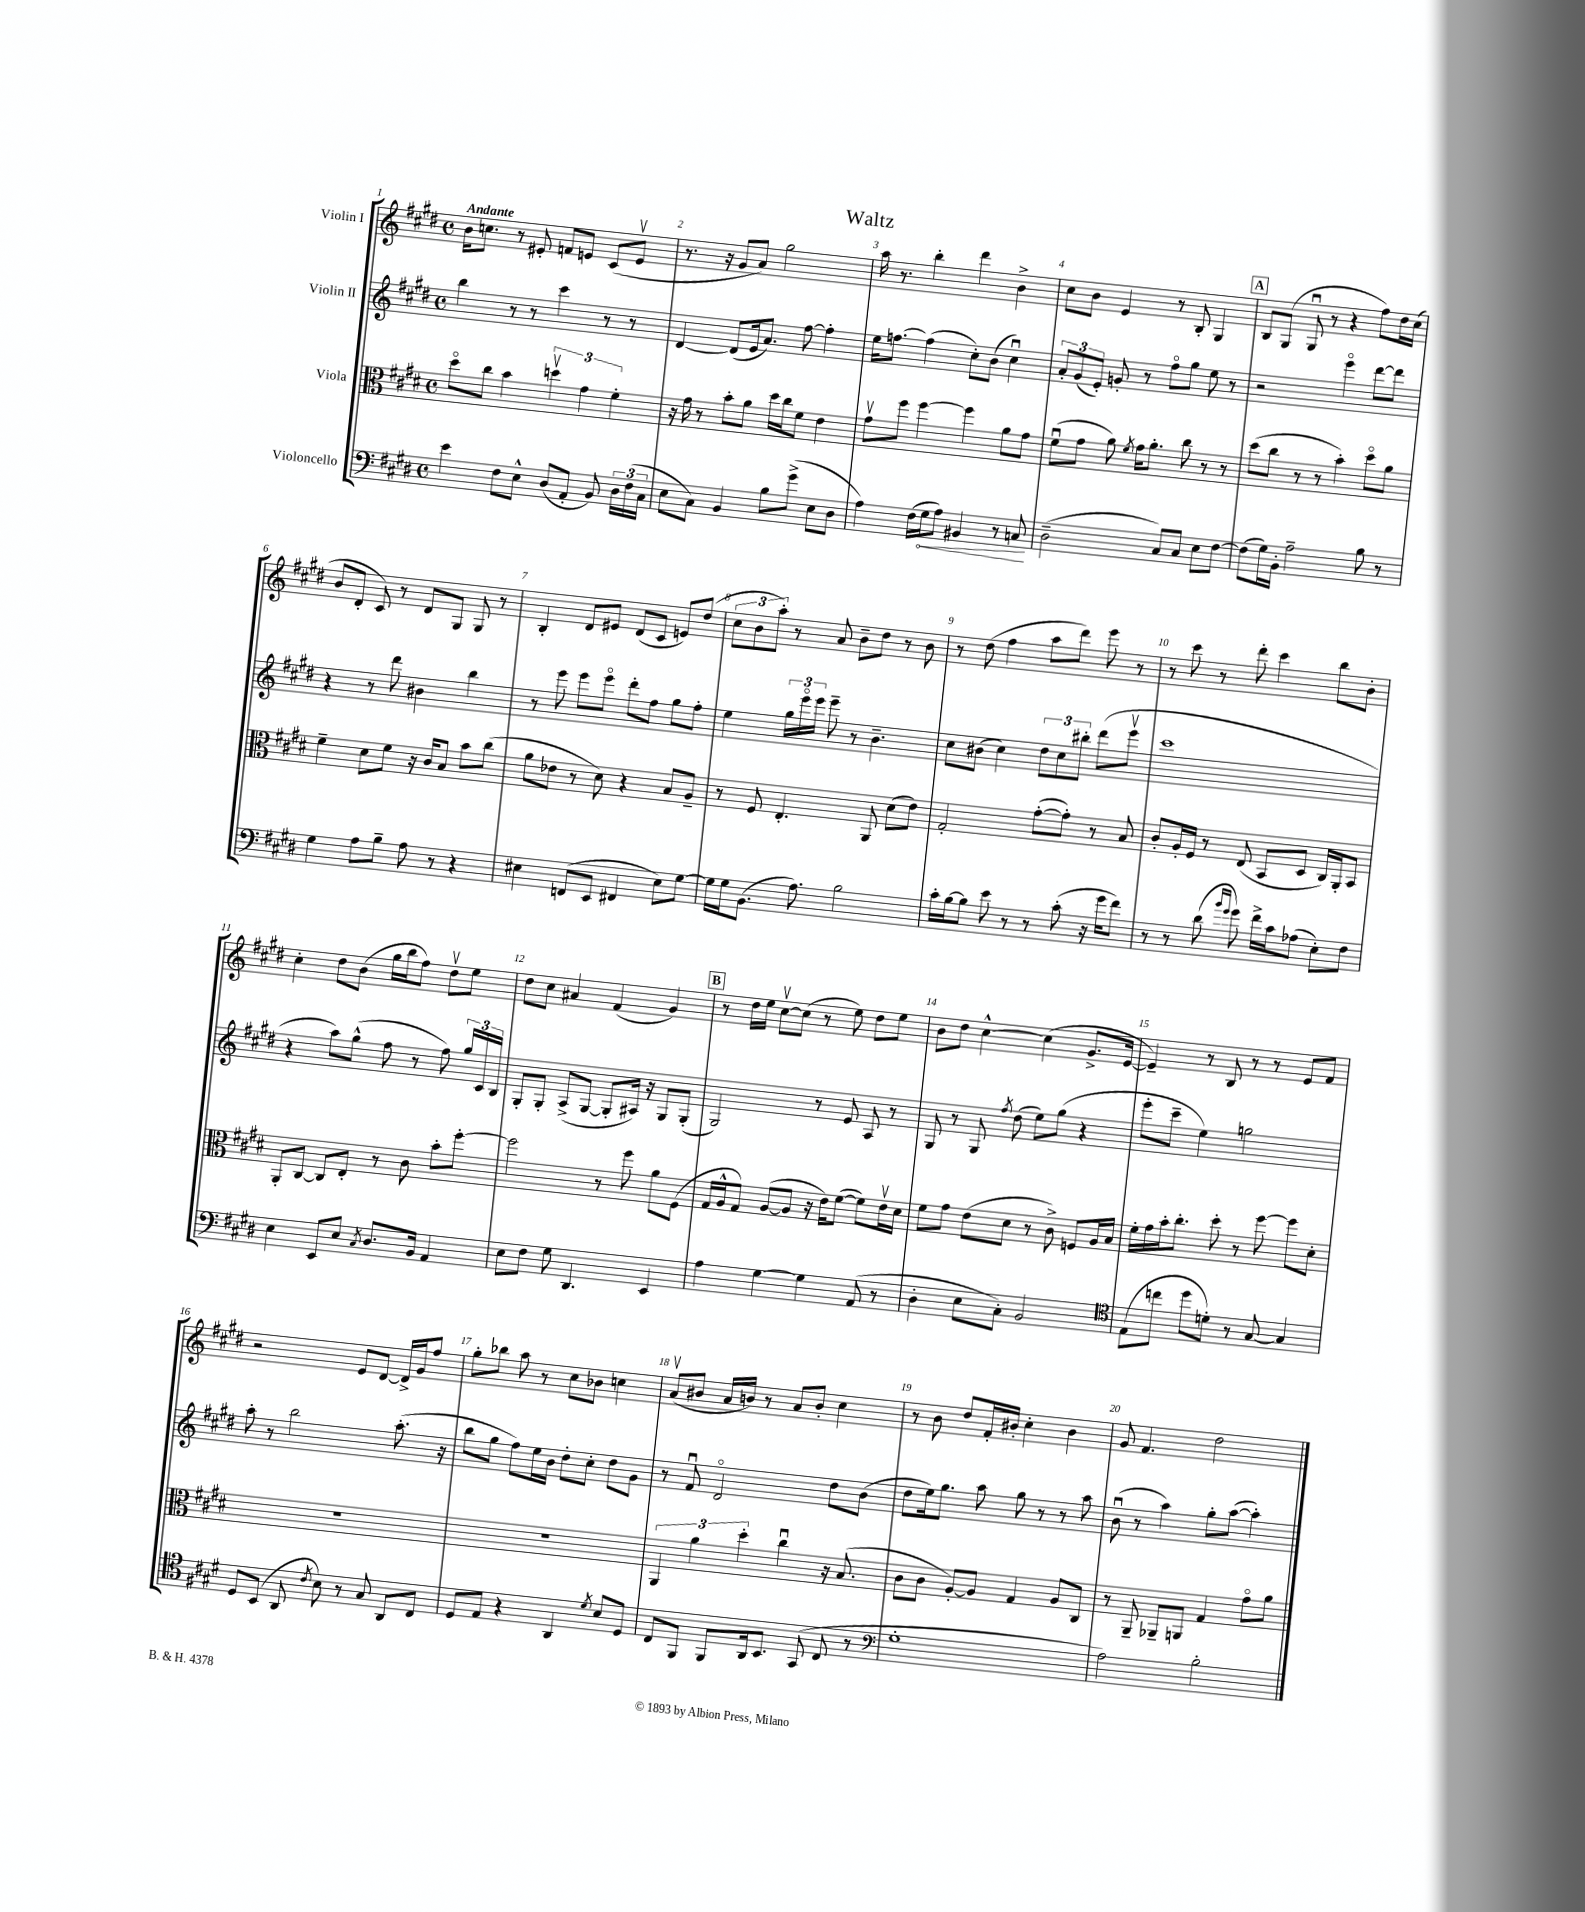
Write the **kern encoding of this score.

**kern	**dynam	**kern	**kern	**kern
*part4	*part4	*part3	*part2	*part1
*staff4	*staff4	*staff3	*staff2	*staff1
*I"Violoncello	*	*I"Viola	*I"Violin II	*I"Violin I
*clefF4	*	*clefC3	*clefG2	*clefG2
*k[f#c#g#d#]	*	*k[f#c#g#d#]	*k[f#c#g#d#]	*k[f#c#g#d#]
*M4/4	*	*M4/4	*M4/4	*M4/4
*met(c)	*	*met(c)	*met(c)	*met(c)
=1	=1	=1	=1	=1
!	!	!	!	!LO:TX:a:B:t=Andante
4e\	.	8dd#\L	4bb\	16b\KL
.	.	.	.	8.ccn\J
.	.	8cc#\J	.	.
8F#\L	.	4b\	8r	8r
8E^^\J	.	.	8r	8e#X'/
(8D#/L	.	6ddnv\	4ccc#\	8fn/L
8AA'/J	.	.	.	8en/J
.	.	6g#\	.	.
8BB/)	.	.	8r	(8c#/L
.	.	6f#'\	.	.
24D#\LL	.	.	8r	8ev/J
(24F#\	.	.	.	.
24C#\JJ	.	.	.	.
=2	=2	=2	=2	=2
8E\L	.	16r	[4d#/	8.r
.	.	16g#\	.	.
8C#\J)	.	8r	.	.
.	.	.	.	16r
4BB/	.	8b'\L	(8d#/L]	8g#/L
.	.	8a\J	16e/k	8a/J)
.	.	.	8.a/J)	.
8B\L	.	16dd#\LL	.	2gg#\
.	.	16cc#\J	.	.
(8g#^\J	.	8f#\J	[8ff#\	.
8E\L	.	4e\	4ff#'\]	.
8D#\J	.	.	.	.
=3	=3	=3	=3	=3
4A\)	.	8g#v\L	16ee\KL	16aa\
.	.	.	[8.ffn\J	8.r
.	.	8ff#\J	.	.
(16F#\LL	.	[4ff#\	(4ff\]	4bb'\
!	!LO:HP:b	!	!	!
16G#\J	<	.	.	.
8A\J)	.	.	.	.
4BB#X/	.	4ff#\]	8cc#'\L)	4ddd#\
.	.	.	(8b\J	.
8r	.	8a\L	4cc#u\)	4b^\
8Cn/	.	8g#\J	.	.
.	[	.	.	.
=4	=4	=4	=4	=4
(2D#~\	.	(8f#u\L	12a'/L	8cc#\L
.	.	.	(12g#/	.
.	.	8g#\J	.	8b\J
.	.	.	12e'/J)	.
.	.	8a\)	8gn'/	4e/
.	.	8qf#/	.	.
.	.	16g#\KL	8r	.
.	.	8.a'\J	.	.
8C#/L)	.	.	8ff#\L	8r
8C#/J	.	8cc#\	8gg#\J	8B'/
8E\L	.	8r	8ee\	4G#/
[8F#\J	.	8r	8r	.
!!LO:REH:place=s1:t=A
=5	=5	=5	=5	=5
(8F#\L]	.	(8dd#\L	2r	8B/L
16G#\L)	.	8cc#\J	.	(8G#/J
16BB'\JJ	.	.	.	.
2A~\	.	8r	.	8G#u/
.	.	8r	.	8r
.	.	4b'\)	4eee\	4r
8B\	.	8dd#\L	[8ddd#\L	8ff#\L)
8r	.	8a\J	8ddd#\J]	16dd#\L
.	.	.	.	(16cc#\JJ
!!LO:LB:g=z
=6	=6	=6	=6	=6
4G#\	.	4f#~\	4r	8b/L
.	.	.	.	8d#'/J
8A\L	.	8d#\L	8r	8c#/)
8B~\J	.	8f#\J	8ddd#\	8r
8A\	.	16r	4b#X\	8d#/L
.	.	16c#/KL	.	.
8r	.	8B/J	.	8G#/J
4r	.	8b\L	4bb\	8G#/
.	.	(8cc#\J	.	8r
=7	=7	=7	=7	=7
4E#X\	.	8a\L	8r	4B'/
.	.	8e-X\J	8eee\	.
(8FFn/L	.	8r	8eee\L	8d#/L
8EE/J	.	8d#\)	8eee\J	8e#X/J
4FF#X/	.	4r	8ddd#'\L	(8d#/L
.	.	.	8ff#\J	8c#/J
8E#\L)	.	8B/L	8gg#\L	8en/L)
[8G#\J	.	8A~/J	8ff#'\J	(8dd#/J
=8	=8	=8	=8	=8
16G#\LL]	.	8r	4ee\	12cc#\L
16G#\J	.	.	.	.
.	.	.	.	12b\
(8.BB\J	.	8F#/	.	.
.	.	.	.	12aa'\J)
.	.	4.E'/	24gg#\LL	8r
.	.	.	24eee\	.
8.A\)	.	.	.	.
.	.	.	24eee\JJ	.
.	.	.	8eee~\	8a/
2B\	.	.	8r	8b~\L
.	.	8AA/	4.b~\	8dd#\J
.	.	(8d#\L	.	8r
.	.	8e\J)	.	8b\
=9	=9	=9	=9	=9
16c#'\LL	.	2G#'/	8cc#\L	8r
[16B\J	.	.	.	.
8B\J]	.	.	(8b#X\J	(8dd#\
8e\	.	.	4cc#\)	4ff#\
8r	.	.	.	.
8r	.	([8g#'\L	12dd#\L	8aa\L
.	.	.	12cc#\	.
(8c#'\	.	8g#'\J])	.	8ddd#\J)
.	.	.	12bb#X'\J	.
16r	.	8r	(8ddd#\L	8eee\
16g#\KL	.	.	.	.
8f#\J)	.	8B/	8eeev\J	8r
=10	=10	=10	=10	=10
8r	.	8c#'/L	1ccc#	8r
8r	.	16A'/L	.	8ccc#\
.	.	16F#/JJ	.	.
(8d#\	.	8r	.	8r
16qqb/LL	.	.	.	.
16qqg#/JJ	.	.	.	.
8g#\)	.	(8E/	.	8ddd#'\
16f#^\LL	.	8BB/L	.	4ccc#\
16c#\J	.	.	.	.
(8A-X\J	.	8D#/J	.	.
8E'\L)	.	16C#/LL)	.	8bb\L
.	.	16AA'/J	.	.
8F#\J	.	8BB/J	.	8b'\J
!!LO:LB:g=z
=11	=11	=11	=11	=11
4E\	.	8AA'/L	4r	4cc#'\
.	.	[8C#/J	.	.
8EE/L	.	8C#/L]	8aa\L)	8dd#\L
8E/J	.	8E'/J	(8gg#^^\J	(8b\J
8qC#/	.	.	.	.
8.D#/L	.	8r	8ff#\	16gg#\LL
.	.	.	.	16bb\J
.	.	8c#\	8r	8ff#\J)
16BB/Jk	.	.	.	.
4AA/	.	8b'\L	8ff#\)	8dd#v\L
.	.	[8ff#'\J	24gg#/LL	8ee\J
.	.	.	24c#/	.
.	.	.	24B/JJ	.
=12	=12	=12	=12	=12
8E\L	.	2ff#\]	8G#'/L	8dd#\L
8F#\J	.	.	8G#'/J	8cc#\J
8G#\	.	.	(8A^/L	4a#X/
4.DD#/	.	.	[8G#/J	.
.	.	8r	8G#'/L]	(4f#/
.	.	8ff#\	16A#X/Jk)	.
.	.	.	16r	.
4EE/	.	8a\L	8G#/L	4g#/)
.	.	(8F#\J	(8G#'/J	.
!!LO:REH:place=s1:t=B
=13	=13	=13	=13	=13
4A\	.	16G#/LL	2G#/)	8r
.	.	16A^^/J	.	.
.	.	8G#/J)	.	16dd#\LL
.	.	.	.	16ee\JJ
[4G#\	.	([8A/L	.	[8cc#v\L
.	.	8A/J]	.	(8cc#\J]
4G#\]	.	16r	8r	8r
.	.	16e\KL)	.	.
.	.	([8f#\J	8e/	8ee\)
(8AA/	.	8f#\L])	8A/	8dd#\L
8r	.	16ev\L	8r	8ee\J
.	.	16d#\JJ	.	.
=14	=14	=14	=14	=14
4D#'\	.	8f#\L	8G#/	8b\L
.	.	8g#\J	8r	8dd#\J
8E\L	.	(8e\L	8G#/	[4cc#^^\
.	.	.	8qff#/	.
8C#'\J)	.	8d#\J	(8dd#\	.
2BB/	.	8r	8ee\L)	(4cc#\]
.	.	8c#^\)	(8gg#\J	.
.	.	8Fn/L	4r	8.g#^/L
.	.	16A/L	.	.
.	.	16B/JJ	.	[16e/Jk
=15	=15	=15	=15	=15
*clefC4	*	*	*	*
(8E\L	.	16f#'\LL	8eee'\L	4e~/])
.	.	16g#\	.	.
8ccn\J	.	16b'\J	8ccc#~\J	.
.	.	8.cc#'\J	.	.
8dd#\L	.	.	4ee\)	8r
8dn'\J)	.	8dd#'\	.	8B/
8r	.	8r	2ggn\	8r
[8G#/	.	[8ff#\	.	8r
4G#/]	.	8ff#\L]	.	8e/L
.	.	8d#'\J	.	8f#/J
!!LO:LB:g=z
=16	=16	=16	=16	=16
8D#/L	.	1r	8aa'\	2r
(8BB/J	.	.	8r	.
8AA/	.	.	2bb\	.
8qc#/	.	.	.	.
8B\)	.	.	.	.
8r	.	.	.	8e/L
8G#/	.	.	.	[8d#/J
8AA/L	.	.	(8.aa'\	16d#^/LL]
.	.	.	.	16g#/J
8C#/J	.	.	.	8ff#/J
.	.	.	16r	.
=17	=17	=17	=17	=17
8D#/L	.	1r	8bb\L	8gg#'\L
8E/J	.	.	8gg#\J	8bb-X\J
4r	.	.	8ff#\L)	8aa\
.	.	.	16ee\L	8r
.	.	.	16b\JJ	.
4AA/	.	.	8dd#'\L	8cc#\L
.	.	.	8cc#'\J	8b-X\J
8qd#/	.	.	.	.
8B/L	.	.	8dd#\L	4ccn\
8D#/J	.	.	8g#\J	.
=18	=18	=18	=18	=18
8C#/L	.	6AA/	8r	(8av/L
8FF#/J	.	.	8f#u/	8b#X/J
.	.	6a\	.	.
8FF#/L	.	.	2d#/	16a/LL
.	.	.	.	16bn/JJ)
.	.	6dd#'\	.	.
16AA/k	.	.	.	8r
8.BB/J	.	.	.	.
.	.	4cc#u\	.	8a/L
(8GG#/	.	.	.	8b'/J
8C#/	.	16r	8dd#\L	4cc#\
.	.	(8.B/	.	.
8r	.	.	(8b\J	.
=19	=19	=19	=19	=19
*clefF4	*	*	*	*
1G#'	.	8c#\L	8dd#\L	8r
.	.	8c#\J	16ee\k)	8b\
.	.	.	8.gg#\J	.
.	.	[8A'/L)	.	8dd#/L
.	.	8A/J]	8aa\	16f#'/L
.	.	.	.	16b#X'/JJ
.	.	4G#/	8gg#\	4cc#'\
.	.	.	8r	.
.	.	8A/L	8r	4b#\
.	.	8C#/J	8aa\	.
=20	=20	=20	=20	=20
2A\)	.	8r	(8bu\	8g#/
.	.	8AA~/	8r	4.f#/
.	.	8AA-X~/L	4aa\)	.
.	.	8AAn/J	.	.
2B'\	.	4G#/	8gg#'\L	2dd#\
.	.	.	([8aa\J	.
.	.	8g#\L	4aa'\])	.
.	.	8a\J	.	.
==	==	==	==	==
*-	*-	*-	*-	*-
